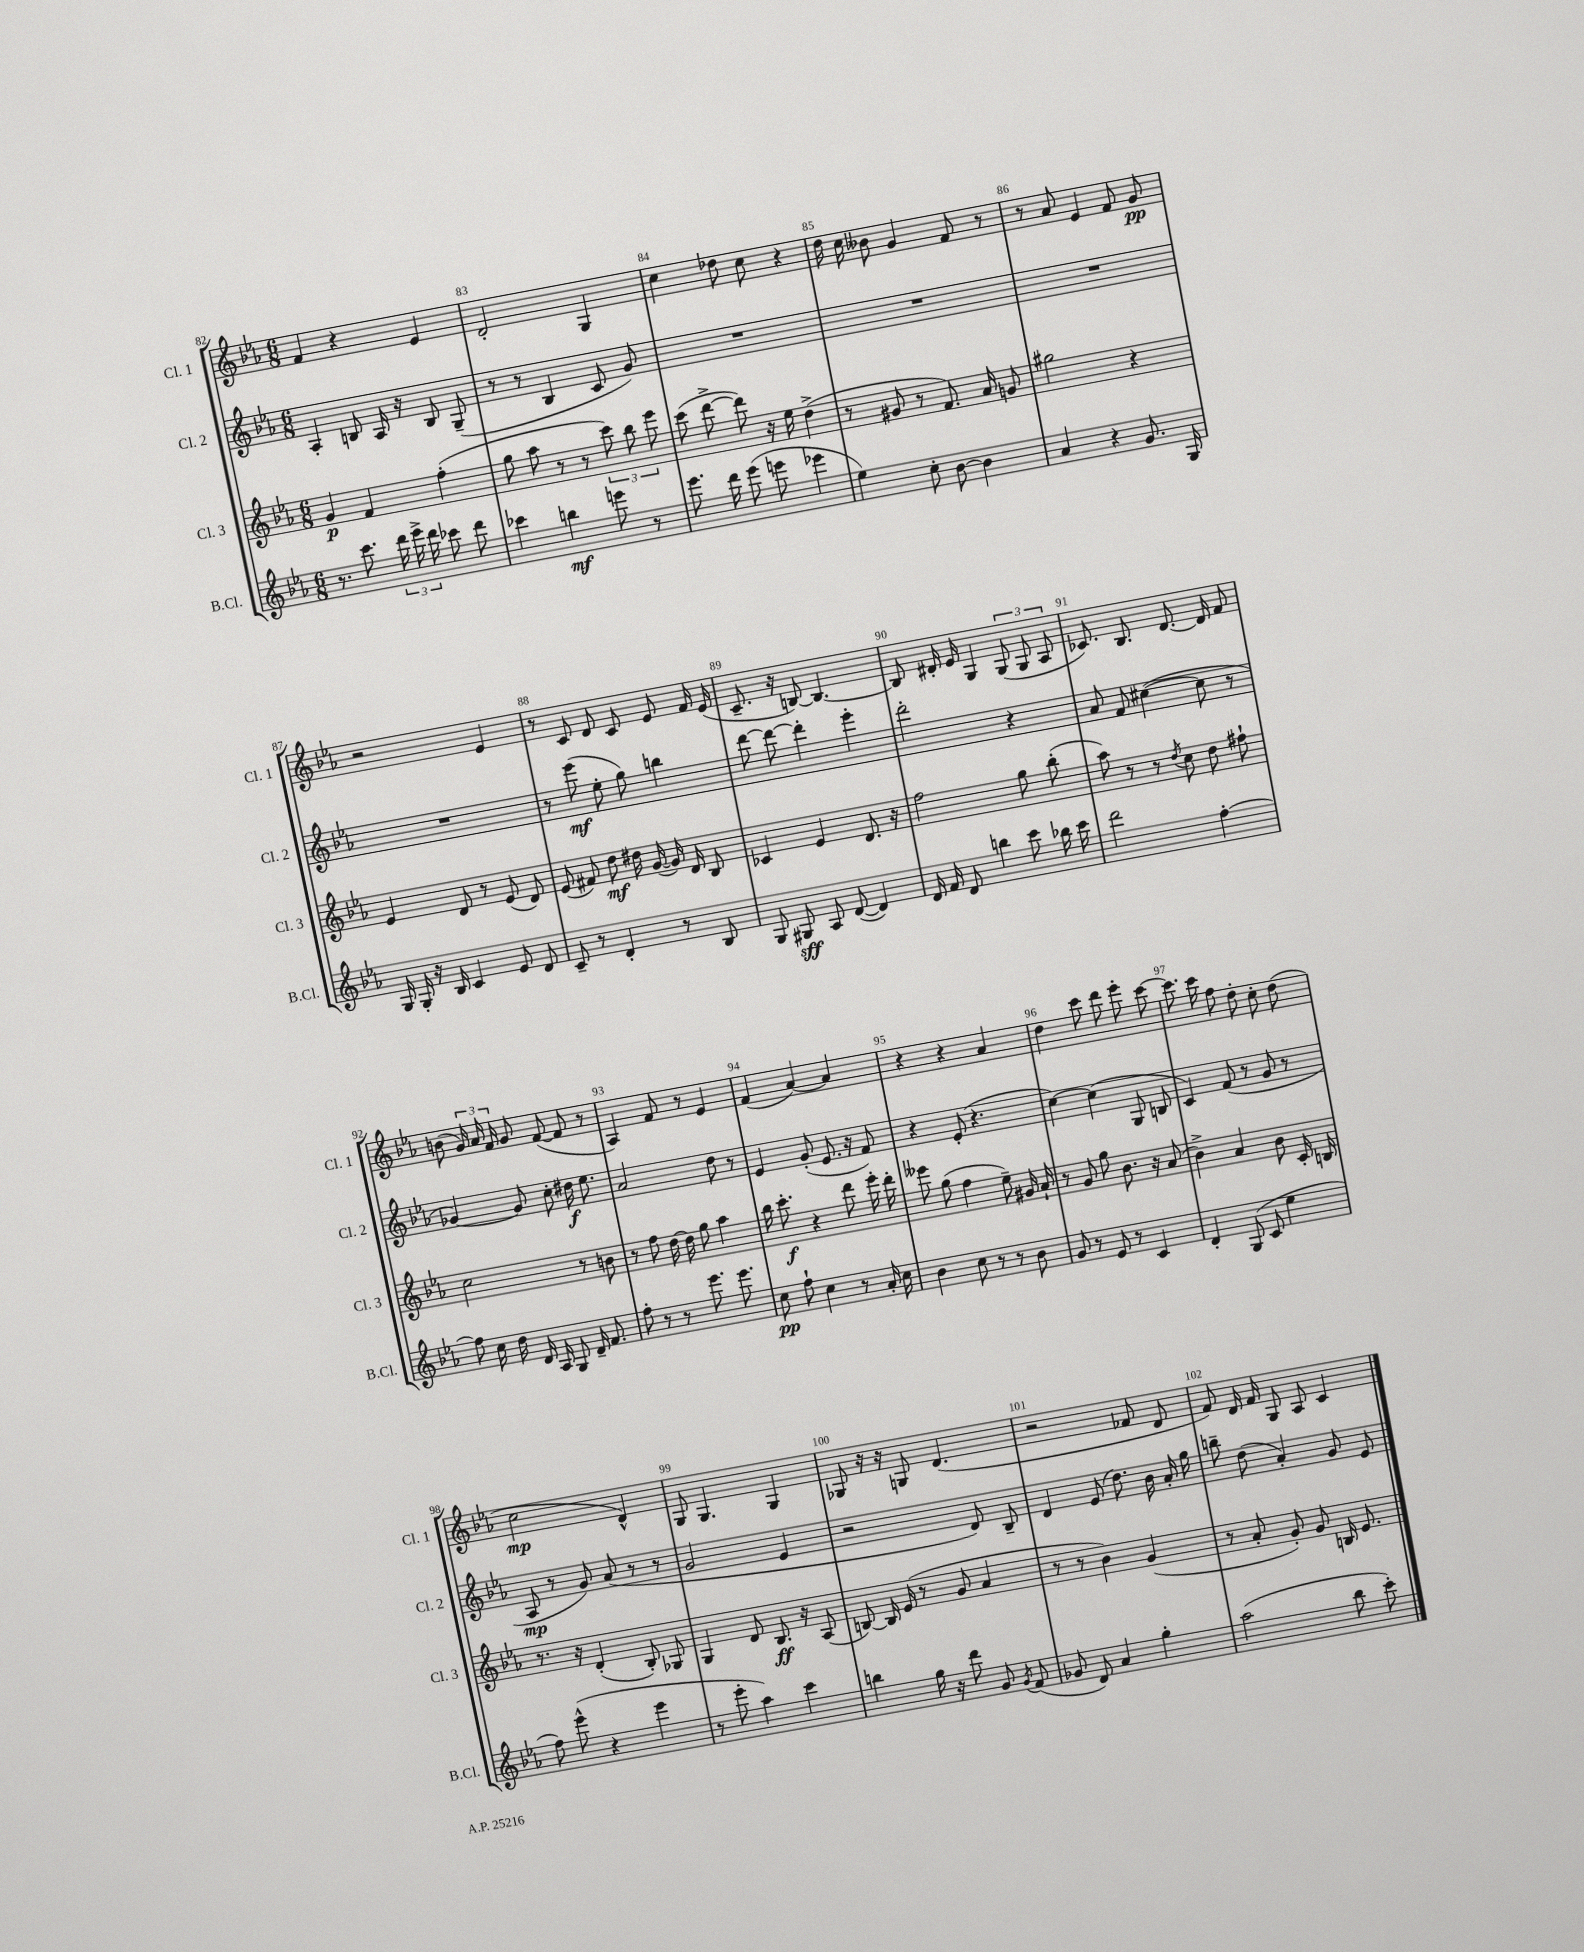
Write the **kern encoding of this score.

**kern	**dynam	**kern	**dynam	**kern	**dynam	**kern	**dynam
*part4	*part4	*part3	*part3	*part2	*part2	*part1	*part1
*staff4	*staff4	*staff3	*staff3	*staff2	*staff2	*staff1	*staff1
*I"B.Cl.	*	*I"Cl. 3	*	*I"Cl. 2	*	*I"Cl. 1	*
*I'B.Cl.	*	*I'Cl. 3	*	*I'Cl. 2	*	*I'Cl. 1	*
*clefG2	*	*clefG2	*	*clefG2	*	*clefG2	*
*k[b-e-a-]	*	*k[b-e-a-]	*	*k[b-e-a-]	*	*k[b-e-a-]	*
*M6/8	*	*M6/8	*	*M6/8	*	*M6/8	*
=82	=82	=82	=82	=82	=82	=82	=82
8.r	.	4g/	p	4A-'/	.	4f/	.
8.ccc\	.	.	.	.	.	.	.
.	.	4f/	.	8Bn/	.	4r	.
24ddd\	.	.	.	16A-/	.	.	.
24eee-^\	.	.	.	.	.	.	.
.	.	.	.	16r	.	.	.
24ddd\	.	.	.	.	.	.	.
8ccc-X\	.	(4ff'\	.	8B/	.	4e-/	.
8ddd\	.	.	.	(8G~/	.	.	.
=83	=83	=83	=83	=83	=83	=83	=83
4ccc-X\	.	8gg\	.	8r	.	2d'/	.
.	.	8aa-\	.	8r	.	.	.
4bbn\	mf	8r	.	4B-/	.	.	.
.	.	8r	.	.	.	.	.
8eeen\	.	12ccc\)	.	8c/	.	4G/	.
.	.	12bb-\	.	.	.	.	.
8r	.	.	.	8g/)	.	.	.
.	.	12eee-\	.	.	.	.	.
=84	=84	=84	=84	=84	=84	=84	=84
8.eee-\	.	(8ccc\	.	2.r	.	4cc\	.
.	.	[8ddd^\	.	.	.	.	.
16ddd\	.	.	.	.	.	.	.
(8eee-\	.	8ddd\])	.	.	.	8dd-X\	.
8eeen\	.	16r	.	.	.	8cc\	.
.	.	16ee-\	.	.	.	.	.
4eee-X\	.	(4dd^\	.	.	.	4r	.
=85	=85	=85	=85	=85	=85	=85	=85
4ee-\)	.	8r	.	2.r	.	16dd\	.
.	.	.	.	.	.	16cc\	.
.	.	8g#X/	.	.	.	8b--X\	.
8cc'\	.	8r	.	.	.	4g/	.
[8b-\	.	8.f/)	.	.	.	.	.
4b-\]	.	.	.	.	.	8f/	.
.	.	16a-/	.	.	.	.	.
.	.	8gn/	.	.	.	8r	.
=86	=86	=86	=86	=86	=86	=86	=86
4a-/	.	2gg#X\	.	2.r	.	8r	.
.	.	.	.	.	.	8a-/	.
4r	.	.	.	.	.	4e-/	.
8.g/	.	4r	.	.	.	8f/	.
.	.	.	.	.	.	8g/	pp
16G/	.	.	.	.	.	.	.
!!LO:LB:g=z
=87	=87	=87	=87	=87	=87	=87	=87
16G/	.	4e-/	.	2.r	.	2r	.
16G'/	.	.	.	.	.	.	.
16r	.	.	.	.	.	.	.
16B-/	.	.	.	.	.	.	.
4c/	.	8d/	.	.	.	.	.
.	.	8r	.	.	.	.	.
8e-/	.	(8e-/	.	.	.	4e-/	.
8d/	.	8d/)	.	.	.	.	.
=88	=88	=88	=88	=88	=88	=88	=88
8c~/	.	(8e-/	.	8r	.	8r	.
8r	.	8f#X/)	.	(8eee-\	mf	8c/	.
4d'/	.	8dd\	mf	8ee-'\	.	8d/	.
.	.	16dd#X\	.	8gg\)	.	8c/	.
.	.	([16g/	.	.	.	.	.
8r	.	16g/])	.	4bbn\	.	8e-/	.
.	.	16d/	.	.	.	.	.
8B-/	.	8B-/	.	.	.	16f/	.
.	.	.	.	.	.	(16e-/	.
=89	=89	=89	=89	=89	=89	=89	=89
8G/	.	4c-X/	.	[8ddd\	.	8.c~/	.
8G#X/	sff	.	.	8ddd\_	.	.	.
.	.	.	.	.	.	16r	.
8A-/	.	4e-/	.	4ddd'\]	.	[8Bn/)	.
([8d/	.	.	.	.	.	4.B/_	.
4d/])	.	8.d/	.	4eee-'\	.	.	.
.	.	16r	.	.	.	.	.
=90	=90	=90	=90	=90	=90	=90	=90
16d/	.	2ff\	.	2ddd'\	.	8B/]	.
16f/	.	.	.	.	.	.	.
8d/	.	.	.	.	.	16d#X'/	.
.	.	.	.	.	.	16e-/	.
4bbn\	.	.	.	.	.	4G/	.
8ccc\	.	8gg\	.	4r	.	(12G/	.
.	.	.	.	.	.	12G/	.
16bb-X\	.	(8bb-'\	.	.	.	.	.
.	.	.	.	.	.	12A-/	.
16ccc\	.	.	.	.	.	.	.
=91	=91	=91	=91	=91	=91	=91	=91
2ddd\	.	8aa-\)	.	8a-/	.	8.c-X/)	.
.	.	8r	.	8f/	.	.	.
.	.	.	.	.	.	8.B-/	.
.	.	8r	.	([4cc#X\	.	.	.
.	.	8qdd/	.	.	.	.	.
.	.	8cc\	.	.	.	[8.d/	.
[4ff'\	.	8dd\	.	8cc#\]	.	.	.
.	.	.	.	.	.	16d/]	.
.	.	8ff#X`\	.	8r	.	8f/	.
!!LO:LB:g=z
=92	=92	=92	=92	=92	=92	=92	=92
8ff\]	.	2cc\	.	[4g-X/)	.	(8bn\	.
16cc\	.	.	.	.	.	24g/)	.
.	.	.	.	.	.	24a-/	.
16dd\	.	.	.	.	.	.	.
.	.	.	.	.	.	24f/	.
16d/	.	.	.	8g-/]	.	8g/	.
16A-/	.	.	.	.	.	.	.
8G/	.	.	.	8cc'\	.	([8f/	.
16d~/	.	8r	.	16dd#X\	f	8f/]	.
8.f/	.	.	.	8.ee-\	.	.	.
.	.	8bn\	.	.	.	8r	.
=93	=93	=93	=93	=93	=93	=93	=93
8ff'\	.	8r	.	2a-/	.	4A-/)	.
8r	.	8ff\	.	.	.	.	.
8r	.	[16dd\	.	.	.	8f/	.
.	.	16dd\]	.	.	.	.	.
8.eee-\	.	8gg\	.	.	.	8r	.
.	.	4aa-\	.	8dd\	.	4e-/	.
8.eee-\	.	.	.	.	.	.	.
.	.	.	.	8r	.	.	.
=94	=94	=94	=94	=94	=94	=94	=94
8cc\	pp	16bb-\	.	4e-/	.	(4f/	.
.	.	8.ccc'\	f	.	.	.	.
8ff`\	.	.	.	.	.	.	.
4cc\	.	4r	.	(8g'/	.	[4a-/)	.
.	.	.	.	8.e-/	.	.	.
8r	.	8ddd\	.	.	.	4a-/]	.
.	.	.	.	16r	.	.	.
16a-'/	.	16eee-'\	.	8f/)	.	.	.
16cc\	.	16ddd'\	.	.	.	.	.
=95	=95	=95	=95	=95	=95	=95	=95
4b-\	.	8eee--X\	.	4r	.	4r	.
.	.	(8gg\	.	.	.	.	.
8cc\	.	4ff\	.	(8e-'/	.	4r	.
8r	.	.	.	4.r	.	.	.
8r	.	8ee-~\)	.	.	.	4a-/	.
8b-\	.	16g#X/	.	.	.	.	.
.	.	16a-`/	.	.	.	.	.
=96	=96	=96	=96	=96	=96	=96	=96
8g/	.	8r	.	[4cc\)	.	4dd\	.
8r	.	8g/	.	.	.	.	.
8e-/	.	8gg\	.	(4cc\]	.	8ccc\	.
8r	.	8.b-\	.	.	.	8ddd\	.
4c/	.	.	.	8G/	.	8eee-'\	.
.	.	16r	.	.	.	.	.
.	.	(8a-/	.	8Bn/	.	[8ccc\	.
=97	=97	=97	=97	=97	=97	=97	=97
4d'/	.	4b-^\)	.	4c/)	.	8.ccc\]	.
.	.	.	.	.	.	16ccc\	.
(8G/	.	4a-/	.	(8f/	.	8ff\	.
8c/	.	.	.	8r	.	8dd'\	.
4ee-\	.	8b-\	.	8g/	.	8cc'\	.
.	.	16c'/	.	8r	.	(8dd\	.
.	.	16Bn/	.	.	.	.	.
!!LO:LB:g=z
=98	=98	=98	=98	=98	=98	=98	=98
8ff\)	.	8.r	.	8A-/	mp	2cc\	mp
(8eee-^^\	.	.	.	8r	.	.	.
.	.	16r	.	.	.	.	.
4r	.	(4d'/	.	8g/)	.	.	.
.	.	.	.	(8a-/	.	.	.
4eee-\	.	8B-'/)	.	8r	.	4d^^/)	.
.	.	8G-X/	.	8r	.	.	.
=99	=99	=99	=99	=99	=99	=99	=99
8r	.	4G/	.	2g/	.	8G/	.
8eee-'\	.	.	.	.	.	4.G/	.
4aa-\)	.	8d/	.	.	.	.	.
.	.	8.B-/	ff	.	.	.	.
4ccc\	.	.	.	4e-/	.	4G/	.
.	.	16r	.	.	.	.	.
.	.	(8A-/	.	.	.	.	.
=100	=100	=100	=100	=100	=100	=100	=100
4bbn\	.	[8Bn/)	.	2r	.	8G-X/	.
.	.	16B/]	.	.	.	16r	.
.	.	(16e-/	.	.	.	16r	.
16gg\	.	8r	.	.	.	8Gn/	.
16r	.	.	.	.	.	.	.
8ddd\	.	8g/	.	.	.	(4.d/	.
8g/	.	4a-/	.	8d/)	.	.	.
8qg/	.	.	.	.	.	.	.
(8f/	.	.	.	8B-~/	.	.	.
=101	=101	=101	=101	=101	=101	=101	=101
8g-X/	.	8r	.	4d/	.	2r	.
8d/)	.	8r	.	.	.	.	.
4a-/	.	4b-\)	.	(8e-/	.	.	.
.	.	.	.	8.dd\)	.	.	.
4gg'\	.	(4g/	.	.	.	8f-X/	.
.	.	.	.	16b-\	.	.	.
.	.	.	.	16a-'/	.	8d/	.
.	.	.	.	16gg\	.	.	.
=102	=102	=102	=102	=102	=102	=102	=102
(2aa-\	.	8r	.	8bbn~\	.	8f/)	.
.	.	8a-'/	.	(8dd\	.	16d/	.
.	.	.	.	.	.	16f/	.
.	.	8g'/)	.	4a-'/)	.	8G/	.
.	.	8g/	.	.	.	8A-/	.
8bb-\	.	16Bn/	.	8g/	.	4c/	.
.	.	8.e-/	.	.	.	.	.
8ccc'\)	.	.	.	8e-/	.	.	.
==	==	==	==	==	==	==	==
*-	*-	*-	*-	*-	*-	*-	*-
